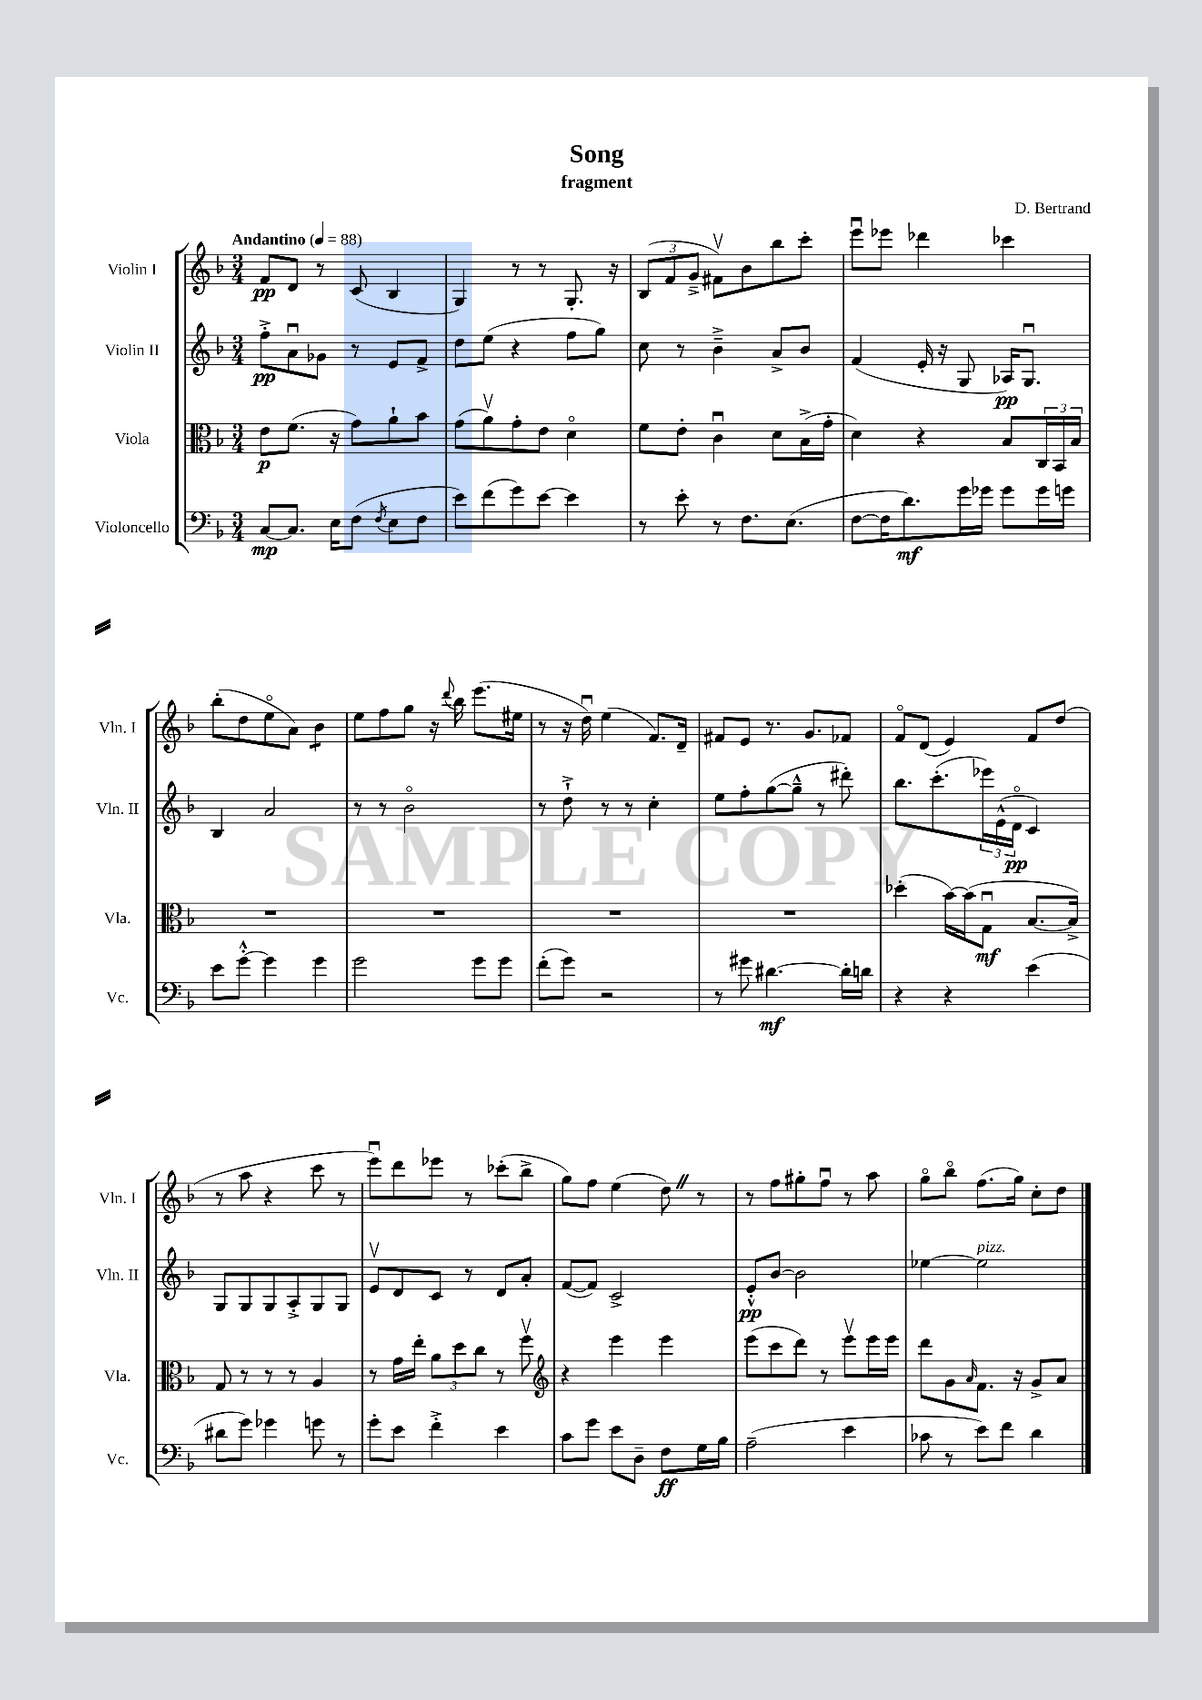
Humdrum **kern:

**kern	**kern	**kern	**kern
*staff4	*staff3	*staff2	*staff1
*clefF4	*clefC3	*clefG2	*clefG2
*k[b-]	*k[b-]	*k[b-]	*k[b-]
*M3/4	*M3/4	*M3/4	*M3/4
*MM88	*MM88	*MM88	*MM88
[8C/L	8e\L	8ff'^\L	8f/L
8.C/]J	(8.f\J	8au\	8d/J
.	.	8g-\J	8r
16E\LK	16r	.	.
(8F\J	8g\L)	8r	(8c/
8qF/	.	.	.
8E\L	8a`\	8e/L	4B-/
8F\J	8b-\J	8f^/J	.
=	=	=	=
8e\L)	(8g\L	8dd\L	4G/)
(8f\	8av\)	(8ee\J	.
8g\)	8g'\	4r	8r
[8e\J	8e\J	.	8r
4e\]	4do\	8ff\L	8.G'/
.	.	8gg\J)	.
.	.	.	16r
=	=	=	=
8r	8f\L	8cc\	(12B-/L
.	.	.	12f/
8e'\	8e'\J	8r	.
.	.	.	12g~^/J
8r	4cu\	4b-~^\	8f#v\L)
8.F\L	.	.	8b-\
.	8d\L	8a^/L	8bb-\
(8.E\J	.	.	.
.	(16B-^\L	8b-/J	8ccc'\J
.	16g'\JJ	.	.
=	=	=	=
[8F\L	4d\)	(4f/	8eeeu\L
16F\]K	.	.	8eee-\J
8.d\)	.	.	.
.	4r	16e'/	4ddd-\
.	.	16r	.
16g\L	.	8G/	.
16g-\JJ	.	.	.
8g-\L	8B-/L	16A-/LK)	4ccc-\
.	.	8.Gu/J	.
16g-\L	24C/L	.	.
.	24BB-/	.	.
16g\JJ	.	.	.
.	24B-/JJ	.	.
=	=	=	=
8e\L	2.r	4B-/	(8bb-'\L
[8g'^^\J	.	.	8dd\
4g\]	.	2a/	8eeo\
.	.	.	8a\J)
4g\	.	.	4b-\
=	=	=	=
2g\	2.r	8r	8ee\L
.	.	8r	8ff\
.	.	2b-o\	8gg\J
.	.	.	16r
.	.	.	8qqddd/
.	.	.	16bb-\
8g\L	.	.	(8.eee\L
8g\J	.	.	.
.	.	.	16ee#\Jk
=	=	=	=
(8f'\L	2.r	8r	8r
8g\J)	.	8dd`^\	16r
.	.	.	16ddu\)
2r	.	8r	(4ee\
.	.	8r	.
.	.	4cc'\	8.f/L)
.	.	.	16d~/Jk
=	=	=	=
8r	2.r	8ee\L	8f#/L
8g#\	.	8ff'\	8e/J
[4.d#\	.	([8gg\	8.r
.	.	8gg~^^\]J	.
.	.	.	8.g/L
.	.	8r	.
16d#'\]LL	.	8ddd#'\)	8f-/J
16d\JJ	.	.	.
=	=	=	=
4r	(4dd-'\	8.bb-\L	8fo/L
.	.	.	(8d/J
.	.	(8.ccc'\	.
4r	[16b-\LL)	.	4e/)
.	(16b-\]J	.	.
.	8Gu\J	24eee-\L)	.
.	.	(24e^^\	.
.	.	24do\JJ	.
(4e\	[8.B-/L	4c/)	8f/L
.	.	.	(8dd/J
.	16B-^/]Jk)	.	.
=	=	=	=
8d#\L	8G/	8G/L	8r
8g\J)	8r	8G/	8aa\
4g-\	8r	8G/	4r
.	8r	8A'^/	.
8g\	4A/	8G/	8ccc\
8r	.	8G/J	8r
=	=	=	=
8g'\L	8r	8ev/L	8eeeu\L)
8e\J	16g\LL	8d/	8ddd\
.	16ee'\JJ	.	.
4f'^\	12a\L	8c/J	8eee-\J
.	12dd\	.	.
.	.	8r	8r
.	12cc\J	.	.
4e\	8r	8d/L	(8ccc-'\L
.	8ffv\	8a'/J	8bb-^\J
=	=	=	=
*	*clefG2	*	*
8c\L	4r	([8f/L	8gg\L)
8g\J	.	8f/]J)	8ff\J
8e\L	4eee\	2c^/	(4ee\
8D~\J	.	.	.
8F\L	4eee\	.	8dd\)
16G\L	.	.	8r
16B-\JJ	.	.	.
=	=	=	=
(2A~\	(8eee\L	8e'^^/L	8r
.	8ccc\	[8b-/J	8ff\L
.	8ddd\J)	2b-\]	8gg#'\
.	8r	.	8ffu\J
4e\	8eeev\L	.	8r
.	16eee\L	.	8aa\
.	16eee\JJ	.	.
=	=	=	=
8c-\	8ddd\L	[4ee-\	8ggo\L
8r	8g\	.	8bb-o\J
.	16qqa/	.	.
8e\L)	8.f\J	2ee-\]	(8.ff\L
8f\J	.	.	.
.	16r	.	16gg\Jk)
4d\	8g^/L	.	8cc'\L
.	8a/J	.	8dd\J
==	==	==	==
*-	*-	*-	*-
